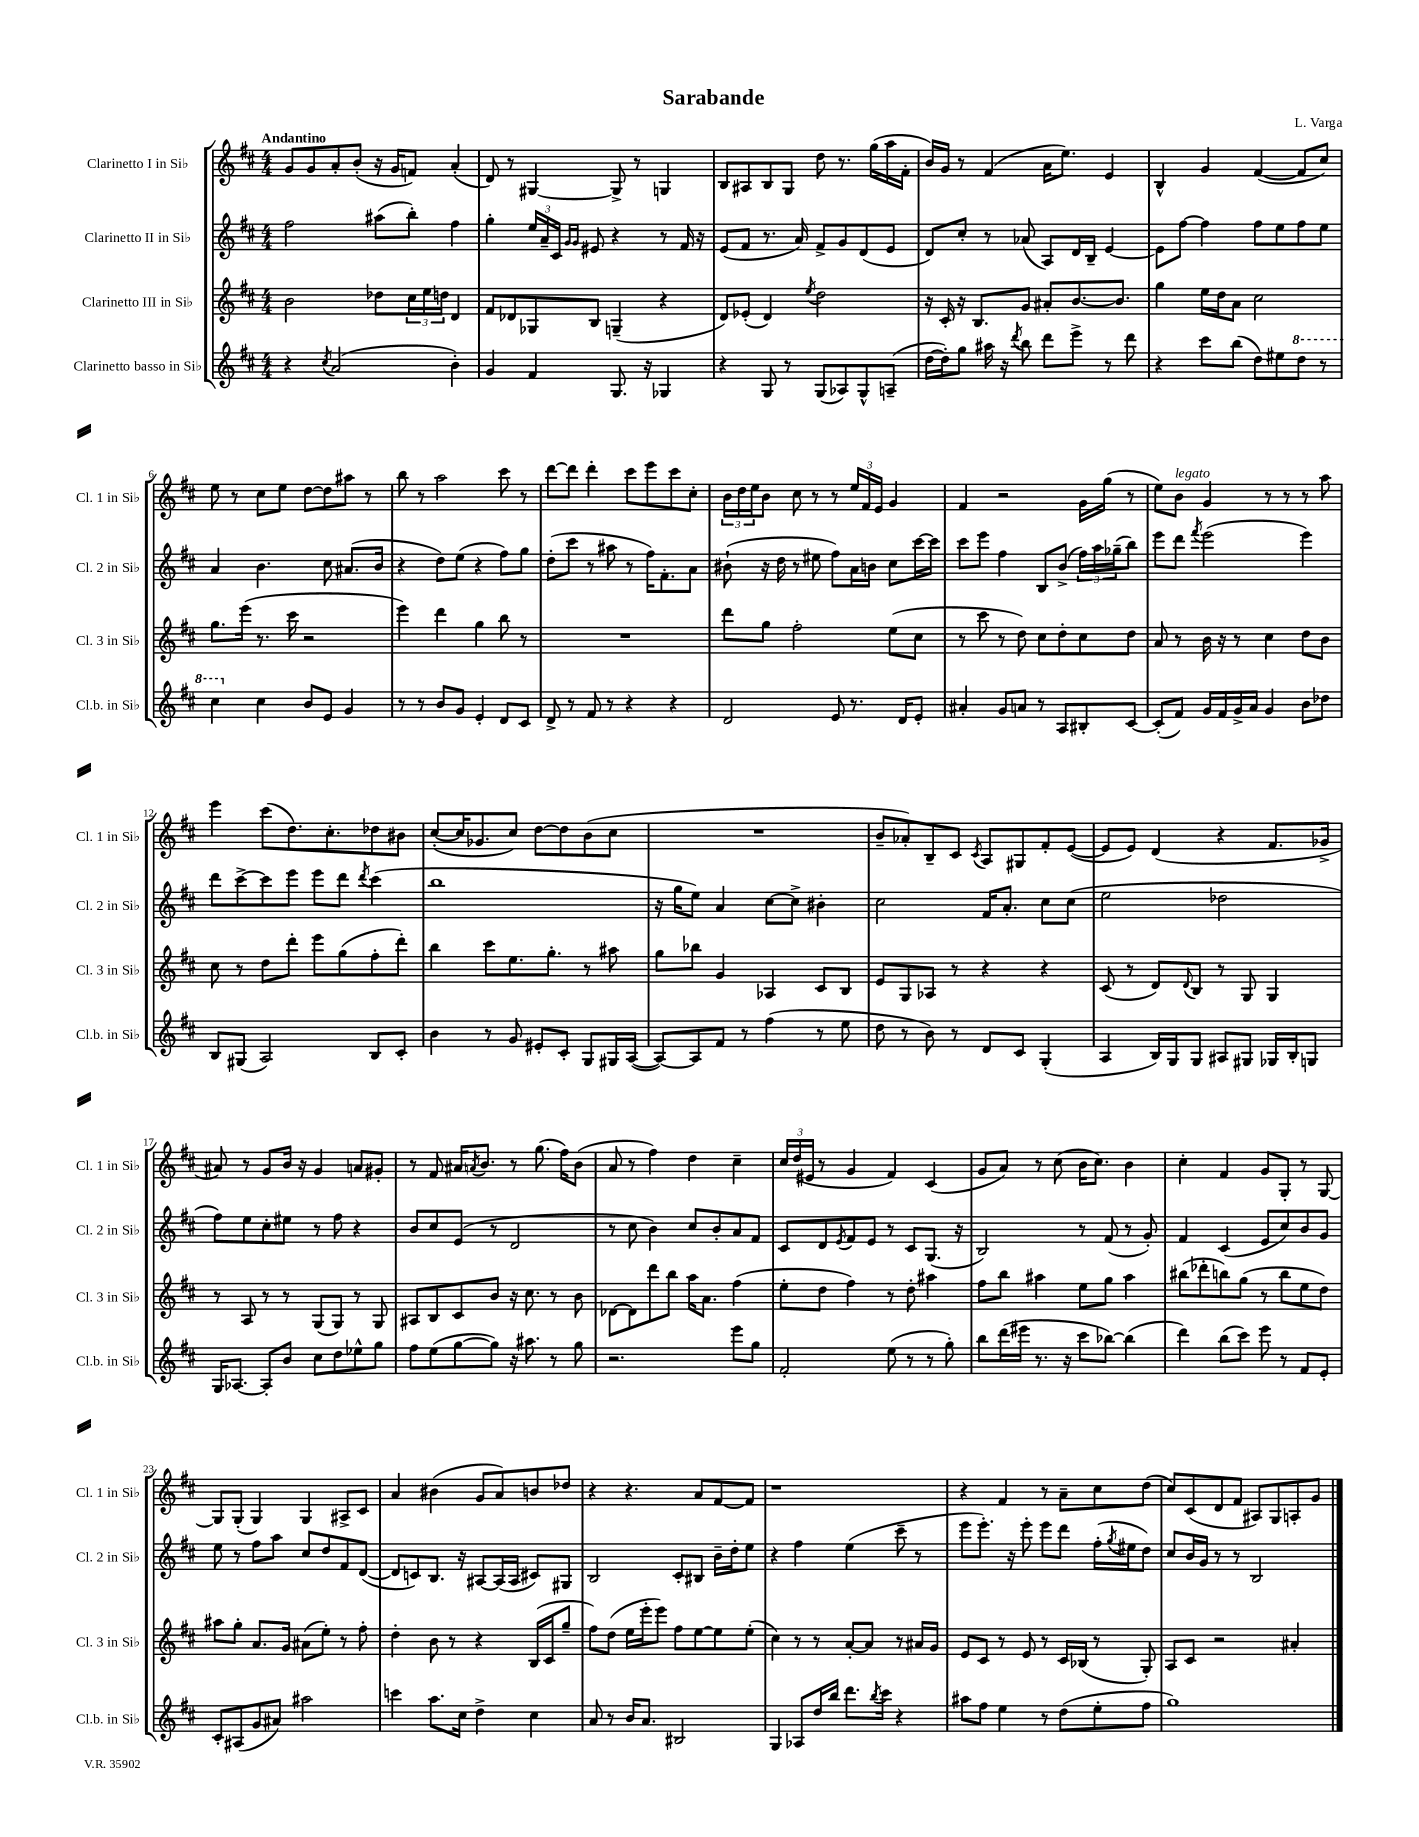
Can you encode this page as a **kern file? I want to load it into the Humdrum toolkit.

**kern	**kern	**kern	**kern
*part4	*part3	*part2	*part1
*staff4	*staff3	*staff2	*staff1
*I"Clarinetto basso in Si♭	*I"Clarinetto III in Si♭	*I"Clarinetto II in Si♭	*I"Clarinetto I in Si♭
*I'Cl.b. in Si♭	*I'Cl. 3 in Si♭	*I'Cl. 2 in Si♭	*I'Cl. 1 in Si♭
*clefG2	*clefG2	*clefG2	*clefG2
*k[f#c#]	*k[f#c#]	*k[f#c#]	*k[f#c#]
*M4/4	*M4/4	*M4/4	*M4/4
=1	=1	=1	=1
!	!	!	!LO:TX:a:B:t=Andantino
4r	2b\	2ff#\	8g/L
.	.	.	8g/
8qcc#/	.	.	.
(2a/	.	.	8a'/
.	.	.	(8b'/J
.	8dd-X\L	(8aa#X\L	16r
.	.	.	16g/KL
.	24cc#\L	8bb'\J)	8fn/J)
.	24ee\	.	.
.	24ddn\JJ	.	.
4b'\)	4d/	4ff#\	(4a'/
=2	=2	=2	=2
4g/	8f#/L	4gg'\	8d/)
.	8d-X/	.	8r
4f#/	8G-X/	24ee/LL	[4G#X/
.	.	24a~/	.
.	.	24c#/JJ	.
.	.	16qqg/LL	.
.	.	16qqg/JJ	.
.	8B/J	8e#X/	.
8.G/	(4Gn~/	4r	8G#^/]
.	.	.	8r
16r	.	.	.
4G-X/	4r	8r	4Gn/
.	.	16f#/	.
.	.	16r	.
=3	=3	=3	=3
4r	8d/L)	(8e/L	8B/L
.	(8e-X'/J	8f#/J	8A#X/
8G/	4d/)	8.r	8B/
8r	.	.	8G/J
.	.	16a/)	.
.	8qee/	.	.
(8G/L	2dd\	8f#^/L	8dd\
8A-X/)	.	8g/	8.r
8G^^/	.	(8d/	.
.	.	.	(16gg\LL
(8An~/J	.	8e/J	16aa\
.	.	.	16f#'\JJ
=4	=4	=4	=4
[16dd\LL	16r	8d/L)	16b/LL)
16dd'\J])	16c#'/	.	16g/JJ
8gg\J	16r	8cc#'/J	8r
.	8.B/L	.	.
16aa#X\	.	8r	(4f#/
16r	.	.	.
8qddd/	.	.	.
8bb\	8g/J	(8a-X/	.
8ddd\L	8a#X'/L	8A/L)	16a\KL
.	.	.	8.ee\J)
8eee^\J	[8.b/	16d/L	.
.	.	16B~/JJ	.
8r	.	[4e/	4e/
.	8.b/J]	.	.
8ddd\	.	.	.
=5	=5	=5	=5
4r	4gg\	8e\L]	4B^^/
.	.	[8ff#\J	.
8ccc#\L	16ee\LL	4ff#\]	4g/
.	16dd\J	.	.
(8bb\J	8a\J	.	.
8dd\L)	2cc#\	8ff#\L	([4f#/
8ee#X\	.	8ee\	.
*8va	*	*	*
8ddd\J	.	8ff#\	8f#/L]
8r	.	8ee\J	8cc#/J)
!!LO:LB:g=z
=6	=6	=6	=6
4ccc#\	8.gg\L	4a/	8ee\
.	.	.	8r
.	(16eee\Jk	.	.
*X8va	*	*	*
4cc#\	8.r	4.b\	8cc#\L
.	.	.	8ee\J
.	16ccc#\	.	.
8b/L	2r	.	[8dd\L
8e/J	.	8cc#\	8dd\]
4g/	.	(8.a#X/L	8aa#X\J
.	.	.	8r
.	.	16b/Jk	.
=7	=7	=7	=7
8r	4eee\)	4r	8bb\
8r	.	.	8r
8b/L	4ddd\	8dd\L)	2aa\
8g/J	.	(8ee\J	.
4e'/	4gg\	4r	.
8d/L	8bb\	8ff#\L)	8ccc#\
8c#/J	8r	8gg\J	8r
=8	=8	=8	=8
8d^/	1r	(8dd'\L	[8ddd\L
8r	.	8ccc#\J	8ddd\J]
8f#/	.	8r	4ddd'\
8r	.	8aa#X\	.
4r	.	8r	8ccc#\L
.	.	16ff#\KL)	8eee\
.	.	8.f#'\	.
4r	.	.	8ccc#\
.	.	8a\J	8cc#'\J
=9	=9	=9	=9
2d/	8ddd\L	(8b#X`\	24b\LL
.	.	.	24dd\
.	.	.	24ee\J
.	8gg\J	16r	8b\J
.	.	16dd\	.
.	2ff#'\	8r	8cc#\
.	.	8ee#X\	8r
8e/	.	8ff#\L)	8r
8.r	.	16a\L	24ee/LL
.	.	.	24f#/
.	.	16bn\JJ	.
.	.	.	24e/JJ
.	(8ee\L	8cc#\L	4g/
16d/KL	.	.	.
8e'/J	8cc#\J	[16ccc#\L	.
.	.	16ccc#\JJ]	.
=10	=10	=10	=10
4a#X'/	8r	8ccc#\L	4f#/
.	8ccc#\	8eee\J	.
8g/L	8r	4ff#\	2r
8an/J	8dd\)	.	.
8r	8cc#\L	8B/L	.
8A/L	8dd'\	(8b^/J	.
8B#X'/	8cc#\	24ff#\LL)	16g\LL
.	.	24aa\	.
.	.	.	(16gg\JJ
.	.	(24gg-X~\J	.
[8c#/J	8dd\J	8bb\J)	8r
=11	=11	=11	=11
(8c#'/L]	8a/	8eee\L	8ee\L)
!	!	!	!LO:TX:a:i:t=legato
8f#/J)	8r	8ddd\J	8b\J
.	.	8qfff#/	.
16g/LL	16b\	(2eee\	4g/
16f#/	16r	.	.
16g^/	8r	.	.
16a/JJ	.	.	.
4g/	4cc#\	.	8r
.	.	.	8r
8b\L	8dd\L	4eee\)	8r
8dd-X\J	8b\J	.	8aa\
!!LO:LB:g=z
=12	=12	=12	=12
8B/L	8cc#\	8ddd\L	4eee\
(8G#X/J	8r	[8ccc#^\	.
2A/)	8dd\L	8ccc#\]	(8ccc#\L
.	8ddd'\J	8eee\J	8.dd\)
.	8eee\L	8eee\L	.
.	.	.	8.cc#'\
.	(8gg\	8ddd\J	.
.	.	8qddd/	.
8B/L	8ff#'\	(4ccc#\	8dd-X\
8c#'/J	8ddd'\J)	.	8b#X\J
=13	=13	=13	=13
4b\	4bb\	1bb	([8cc#'/L
.	.	.	16cc#/K]
.	.	.	8.g-X/
8r	8ccc#\L	.	.
8g/	8.ee\	.	8cc#/J)
8e#X'/L	.	.	[8dd\L
.	8.gg'\J	.	.
8c#'/J	.	.	8dd\]
8G/L	8r	.	(8b\
16G#X/L	8aa#X\	.	8cc#\J
([16A/JJ	.	.	.
=14	=14	=14	=14
8A/L_)	8gg\L	16r	1r
.	.	16gg\KL	.
8A/]	8bb-X\J	8ee\J)	.
8f#/J	4g/	4a/	.
8r	.	.	.
(4ff#\	4A-X/	[8cc#\L	.
.	.	8cc#^\J]	.
8r	8c#/L	4b#X'\	.
8ee\	8B/J	.	.
=15	=15	=15	=15
8dd\	8e/L	2cc#\	8b~/L
8r	8G/	.	8a-X'/)
8b\)	8A-X/J	.	8B~/
8r	8r	.	8c#/J
.	.	.	8qc#/
8d/L	4r	16f#/KL	8A/L
.	.	8.a'/J	.
8c#/J	.	.	8G#X/
(4G'/	4r	8cc#\L	8f#'/
.	.	(8cc#\J	([8e/J
=16	=16	=16	=16
4A/	(8c#/	2ee\	8e/L]
.	8r	.	8e/J)
16B/LL)	8d/L)	.	(4d/
16G/J	.	.	.
.	8qqd/	.	.
8G/J	8B/J	.	.
8A#X/L	8r	2dd-X\	4r
8G#X/J	8G/	.	.
16G-X/LL	4G/	.	8.f#/L
16B'/J	.	.	.
8Gn/J	.	.	.
.	.	.	16g-X^/Jk
!!LO:LB:g=z
=17	=17	=17	=17
16G/KL	8r	8ff#\L)	8a#X/)
[8.A-X/J	.	.	.
.	8A/	8ee\	8r
8A-'/L]	8r	8cc#'\	8g/L
8b/J	8r	8ee#X\J	16b/Jk
.	.	.	16r
8cc#\L	(8G/L	8r	4g/
8dd\	8G/J)	8ff#\	.
8ee-X^^\	8r	4r	8an/L
8gg\J	8G/	.	8g#X'/J
=18	=18	=18	=18
8ff#\L	8A#X/L	8b/L	8r
(8ee\	8B/	8cc#/	8f#/
[8gg\	8c#/	(8e/J	16a#X/KL
.	.	.	8qan/
.	.	.	8.b/J
8gg\J])	8b/J	8r	.
16r	16r	2d/	8r
8.aa#X\	8.cc#\	.	.
.	.	.	(8.gg\
8r	8r	.	.
.	.	.	16ff#\KL)
8gg\	8b\	.	(8b\J
=19	=19	=19	=19
2.r	[8d-X\L	8r	8a/
.	8d-\]	8cc#\	8r
.	8ddd\	4b\)	4ff#\)
.	8bb\J	.	.
.	16aa\KL	8cc#/L	4dd\
.	8.a\J	.	.
.	.	8b'/	.
8eee\L	(4ff#\	8a/	4cc#~\
8gg\J	.	8f#/J	.
=20	=20	=20	=20
2f#'/	8ee'\L	8c#/L	24cc#/LL
.	.	.	(24dd/
.	.	.	24e#X/JJ
.	8dd\J	8d/	8r
.	.	8qe/	.
.	4ff#\)	8f#/	4g/
.	.	8e/J	.
(8ee\	8r	8r	4f#/)
8r	8dd'\	8c#/L	.
8r	4aa#X\	(8.G/J	(4c#/
8gg'\)	.	.	.
.	.	16r	.
=21	=21	=21	=21
8bb\L	8ff#\L	2B/)	8g/L
(16ddd\L	8bb\J	.	8a/J)
16eee#X\JJ	.	.	.
8.r	4aa#X\	.	8r
.	.	.	(8cc#\
16r	.	.	.
8ccc#\L	8ee\L	8r	16b\KL
.	.	.	8.cc#\J)
[8bb-X\J)	8gg\J	(8f#/	.
(4bb-\]	4aa#\	8r	4b\
.	.	8g'/)	.
=22	=22	=22	=22
4ddd\)	(8bb#X\L	4f#/	4cc#'\
.	8ddd-X'\	.	.
(8bb\L	8bbn\)	(4c#/	4f#/
8ccc#\J)	(8gg\J	.	.
8eee\	8r	8e/L	8g/L
8r	8bb\L	8cc#/)	8G'/J
8f#/L	8ee\	8b/	8r
8e'/J	8dd\J)	8g/J	[8G/
!!LO:LB:g=z
=23	=23	=23	=23
8c#'/L	8aa#X\L	8ee\	8G/L]
(8A#X/	8gg'\J	8r	(8G'/J
8g/	8.a/L	8ff#\L	4G/)
8a#X/J)	.	8aa\J	.
.	16g/Jk	.	.
2aa#X\	(8a#X\L	8cc#/L	4G/
.	8ee'\J)	8dd/	.
.	8r	8f#/	8A#X^/L
.	8ff#'\	([8d/J	8c#/J
=24	=24	=24	=24
4cccn\	4dd'\	8d/L]	4a/
.	.	8cn/)	.
8.aa\L	8b\	8.B/J	(4b#X\
.	8r	.	.
16cc#\Jk	.	16r	.
4dd^\	4r	[8A#X/L	8g/L
.	.	(16A#/L]	8a/)
.	.	16A#/JJ	.
4cc#\	(16B/LL	8c#X/L)	8bn/
.	16c#/J	.	.
.	8gg~/J	8G#X/J	8dd-X/J
=25	=25	=25	=25
8a/	8ff#\L)	2B/	4r
8r	(8dd\J	.	.
16b/KL	16ee\LL	.	4.r
8.a/J	16eee'\J	.	.
.	8eee\J)	.	.
2B#X/	8ff#\L	8c#'/L	.
.	[8ee\	8B#X/J	8a/L
.	8ee\]	16b~\LL	[8f#/
.	.	16dd'\J	.
.	(8ee'\J	8ee\J	8f#/J]
=26	=26	=26	=26
4G/	4cc#\)	4r	1r
8A-X/L	8r	4ff#\	.
16dd/L	8r	.	.
16bb/JJ	.	.	.
8.ddd\L	[8a'/L	(4ee\	.
.	8a/J]	.	.
8qbb/	.	.	.
16ccc#\Jk	.	.	.
4r	8r	8ccc#~\	.
.	16a#X/LL	8r	.
.	16g/JJ	.	.
=27	=27	=27	=27
8aa#X\L	8e/L	8eee\L	4r
8ff#\J	8c#/J	8.eee'\J)	.
4ee\	8r	.	4f#/
.	.	16r	.
.	8e/	8eee'\	.
8r	8r	8eee\L	8r
(8dd\L	16c#/LL	8ddd\J	8a~\L
.	(16B-X/JJ	.	.
8ee'\	8r	(16ff#'\LL	8cc#\
.	.	8qgg/	.
.	.	16ee#X\J	.
8ff#\J	8G'/)	8dd\J)	(8dd\J
=28	=28	=28	=28
1gg)	8A/L	8cc#/L	8cc#/L)
.	8c#/J	16b/L	(8c#/
.	.	16g/JJ	.
.	2r	8r	8d/
.	.	8r	8f#/J
.	.	2B/	8A#X/L)
.	.	.	8G/
.	4a#X'/	.	8An'/
.	.	.	8g/J
==	==	==	==
*-	*-	*-	*-
